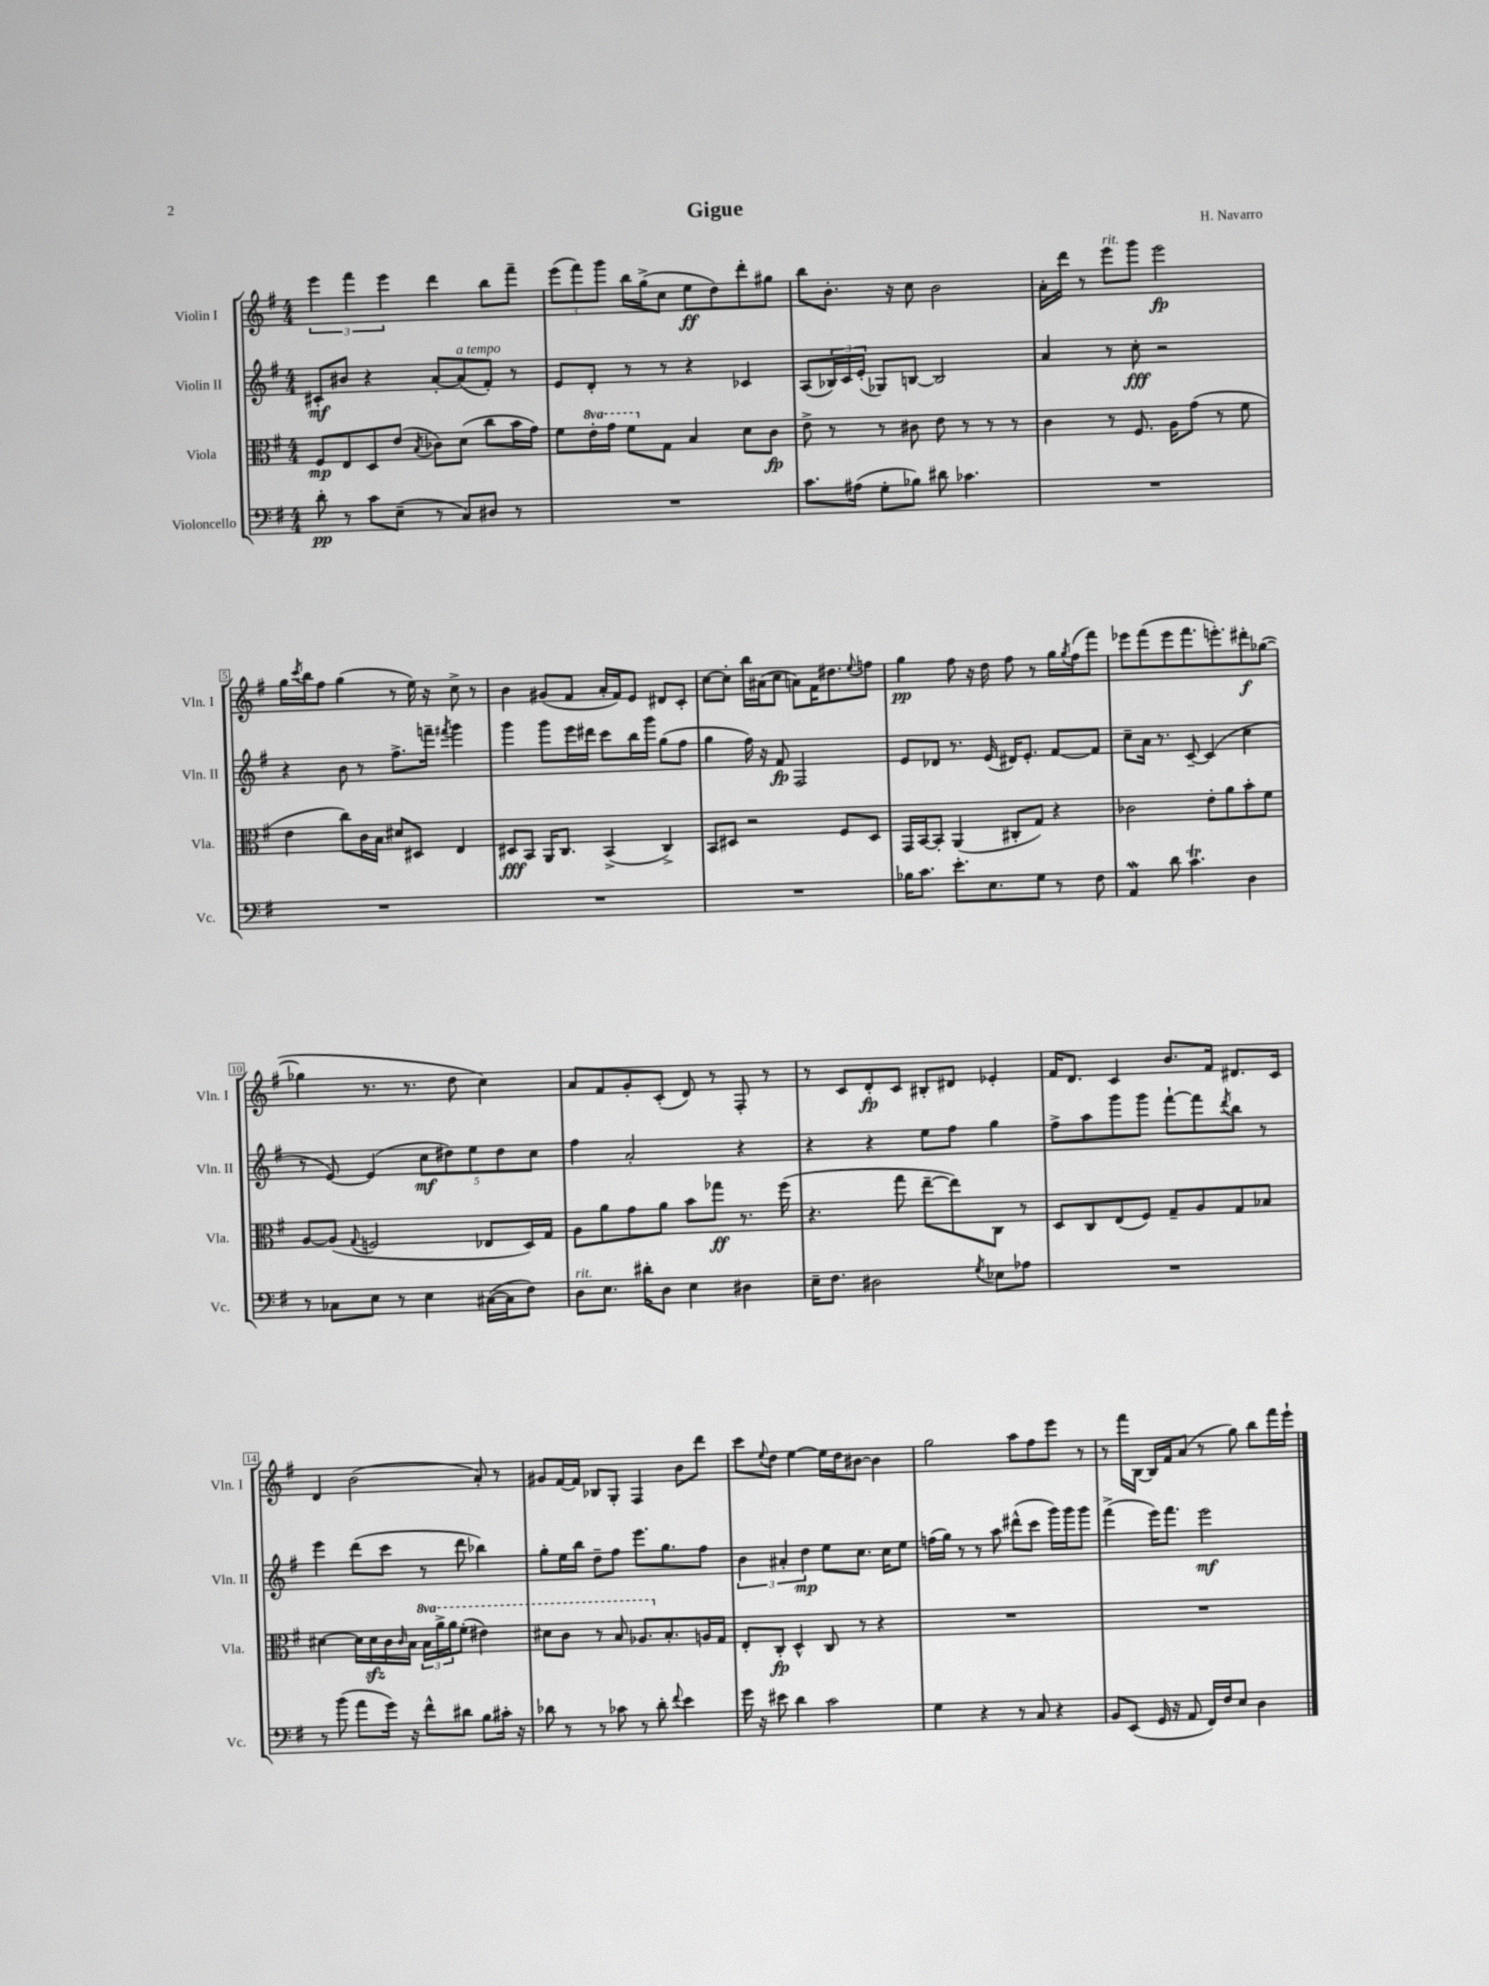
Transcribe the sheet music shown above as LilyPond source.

\header { title = "Gigue" composer = "H. Navarro" }
<<
\new StaffGroup <<
\new Staff = "s0" \with { instrumentName = "Violin I" shortInstrumentName = "Vln. I" } {
    \clef treble \key g \major \numericTimeSignature \time 4/4
    \tuplet 3/2 { e'''4 fis'''4 e'''4 } d'''4 b''8 fis'''8-- |
    \tuplet 3/2 { e'''8( fis'''8) g'''8 } b''16 g''16->( c''8 e''8\ff d''8) d'''8-. gis''8 |
    b''8 b'8.-. r16 c''8 b'2 |
    a'16-. d'''16 r8 e'''8^\markup { \italic "rit." } g'''8 e'''2\fp |
    g''16 \acciaccatura { c'''8 } b''16 fis''8 g''4( r8 e''16) r16 c''8-> r8 |
    b'4 gis'8( fis'8 a'16-. fis'16) e'8 dis'8 c'8-. |
    c''8~ c''8-. b''16 ais'16( c''8 a'8) fis'16 dis''8. \appoggiatura { e''8 } f''8 |
    g''4\pp fis''8 r16 d''16 fis''8 r8 g''16 \acciaccatura { g''8 } fis''16( fis'''8) |
    ees'''8 fis'''8( ees'''8 fis'''8. e'''8.-.) dis'''8-.\f ges''8~( |
    ges''4 r8. r8. d''8 c''4) |
    a'8 fis'8 g'8-. c'8-.( d'8) r8 fis8-. r8 |
    r8 c'8 d'8-.\fp c'8 bis8-. dis'8 ees'4-. |
    fis'16 d'8. c'4 b'8. fis'16 dis'8. c'16 |
    d'4 b'2( a'8-.) r8 |
    gis'8 fis'16~ fis'16 bes8 g8-. fis4 b'8 d'''8 |
    c'''8 \appoggiatura { e''8 } d''8 e''4~ e''16 d''16 bis'8~ bis'4 |
    g''2 a''8 fis''8 e'''8 r8 |
    r8 fis'''16 b16~ b16 fis'16 a'8( r8 g''8) b''8 fis'''16 e'''16-! \bar "|." |
}
\new Staff = "s1" \with { instrumentName = "Violin II" shortInstrumentName = "Vln. II" } {
    \clef treble \key g \major \numericTimeSignature \time 4/4
    cis'8-.\mf bis'8 r4 a'8~-. a'8^\markup { \italic "a tempo" }( fis'8-.) r8 |
    e'8 d'8-. r8 r8 r4 ces'4 |
    a8( \tuplet 3/2 { bes16) c'16 e'16-.( } ges8) b8~ b2 |
    a'4 r8 c''8-.\fff r2 |
    r4 b'8 r8 fis''8.-> f'''16-- \acciaccatura { fis'''8 } g'''4 |
    g'''4 g'''8 e'''16 dis'''16 c'''8 b''16 g'''16 g''8( fis''8 |
    g''4 fis''16) r16 fis'8\fp fis2 |
    e'8 des'8 r8. e'16( dis'16) e'8.-. fis'8~ fis'8 |
    c''8-- a'16 r8. c'8~-- c'4( c''4 |
    r8 e'8~) e'4( \tuplet 5/4 { c''8\mf dis''8) e''8 dis''8 c''8 } |
    fis''4 a'2-. r4 |
    r4 r4 e''8 fis''8 g''4 |
    fis''8-> a''8 g'''8 g'''8 fis'''8~-! fis'''8 \acciaccatura { d'''8 } b''8 r8 |
    e'''4 d'''8( c'''8 r8 d'''8 bes''4) |
    g''8-. e''16 b''16 d''8-- fis''8 e'''8. g''8. fis''8 |
    \tuplet 3/2 { b'4 ais'4-. d''4\mp } e''8 c''8. c''16 e''8 |
    f''16( g''16) r8 r8 a''8 dis'''8-^( c'''8 g'''16) g'''16 g'''8 |
    fis'''4->( e'''16) fis'''8. e'''2\mf \bar "|." |
}
\new Staff = "s2" \with { instrumentName = "Viola" shortInstrumentName = "Vla." } {
    \clef alto \key g \major \numericTimeSignature \time 4/4 \set Staff.ottavationMarkups = #ottavation-simple-ordinals
    fis8\mp e8 d8 e'8( \acciaccatura { b8 } ces'8) d'8( c''8 b'16 g'16) |
    fis'8 \ottava #1 e''16-. g''16 fis''8 \ottava #0 g8 b4 d'8 c'8\fp |
    e'8-> r8 r8 cis'8 e'8 r8 r8 r8 |
    c'4 r8 fis8. a16 g'8( r8 fis'8 |
    e'4 c''8) c'16 b16 dis'8 dis8 e4 |
    dis8\fff b,8 a,16 c8. b,4->( c4->) |
    b,8 dis8 r2 fis8 dis8 |
    g,16 b,16~ b,8-. a,4( cis8-. g8) r4 |
    ces'2 e'8-. a'8 b'8-. fis'8 |
    a8~ a8( \appoggiatura { g8 } f2 ees8 d16) g16 |
    a8 a'8 g'8 a'8 b'8 ges''8\ff r8. fis''16( |
    r4. g''8 e''8~-- e''8) c8 r8 |
    d8 c8 e8( fis8) g8-- a8 g8 bes8 |
    dis'4~ dis'16 dis'16\sfz c'16 \grace { c'16 } b16 \tuplet 3/2 { \ottava #1 b'16 a''16-> a''16 } fis''8-.( eis''4) |
    dis''8 c''8 r8 b'8 aes'8. \ottava #0 b8.-. a!16 g16 |
    e8-. c8-.\fp d4-^ c8 r8 r4 |
    R1 |
    R1 \bar "|." |
}
\new Staff = "s3" \with { instrumentName = "Violoncello" shortInstrumentName = "Vc." } {
    \clef bass \key g \major \numericTimeSignature \time 4/4
    d'8-.\pp r8 c'8 e8--( r8 c8) dis8 r8 |
    R1 |
    c'8. ais16( g8-. bes8) dis'8 ces'4. |
    R1 |
    R1 |
    R1 |
    R1 |
    bes16 c'8. e'8.-. e8. g8 r8 fis8 |
    a,4\mordent d'8 c'4.\trill d4 |
    r8 ces8 e8 r8 e4 cis16~( cis16 fis8) |
    d8^\markup { \italic "rit." } e8. dis'16-. d8 e4 dis4 |
    e16-- fis8. dis2 \acciaccatura { g8 } ees8 aes8 |
    R1 |
    r8 b'8( a'8 g'16) r16 fis'8-^ dis'8 b8 cis'16-. r16 |
    des'8 r8 r8 ces'8 r8 des'8-. \appoggiatura { fis'8 } e'4 |
    g'16 r16 eis'8 d'4 c'2 |
    g4 r4 r8 c8 r4 |
    b,8 e,8( g,16 r16 a,8 fis,16) fis16 e8 d4 \bar "|." |
}
>>
>>
\layout { \context { \Score \override BarNumber.stencil = #(make-stencil-boxer 0.1 0.3 ly:text-interface::print) } }
